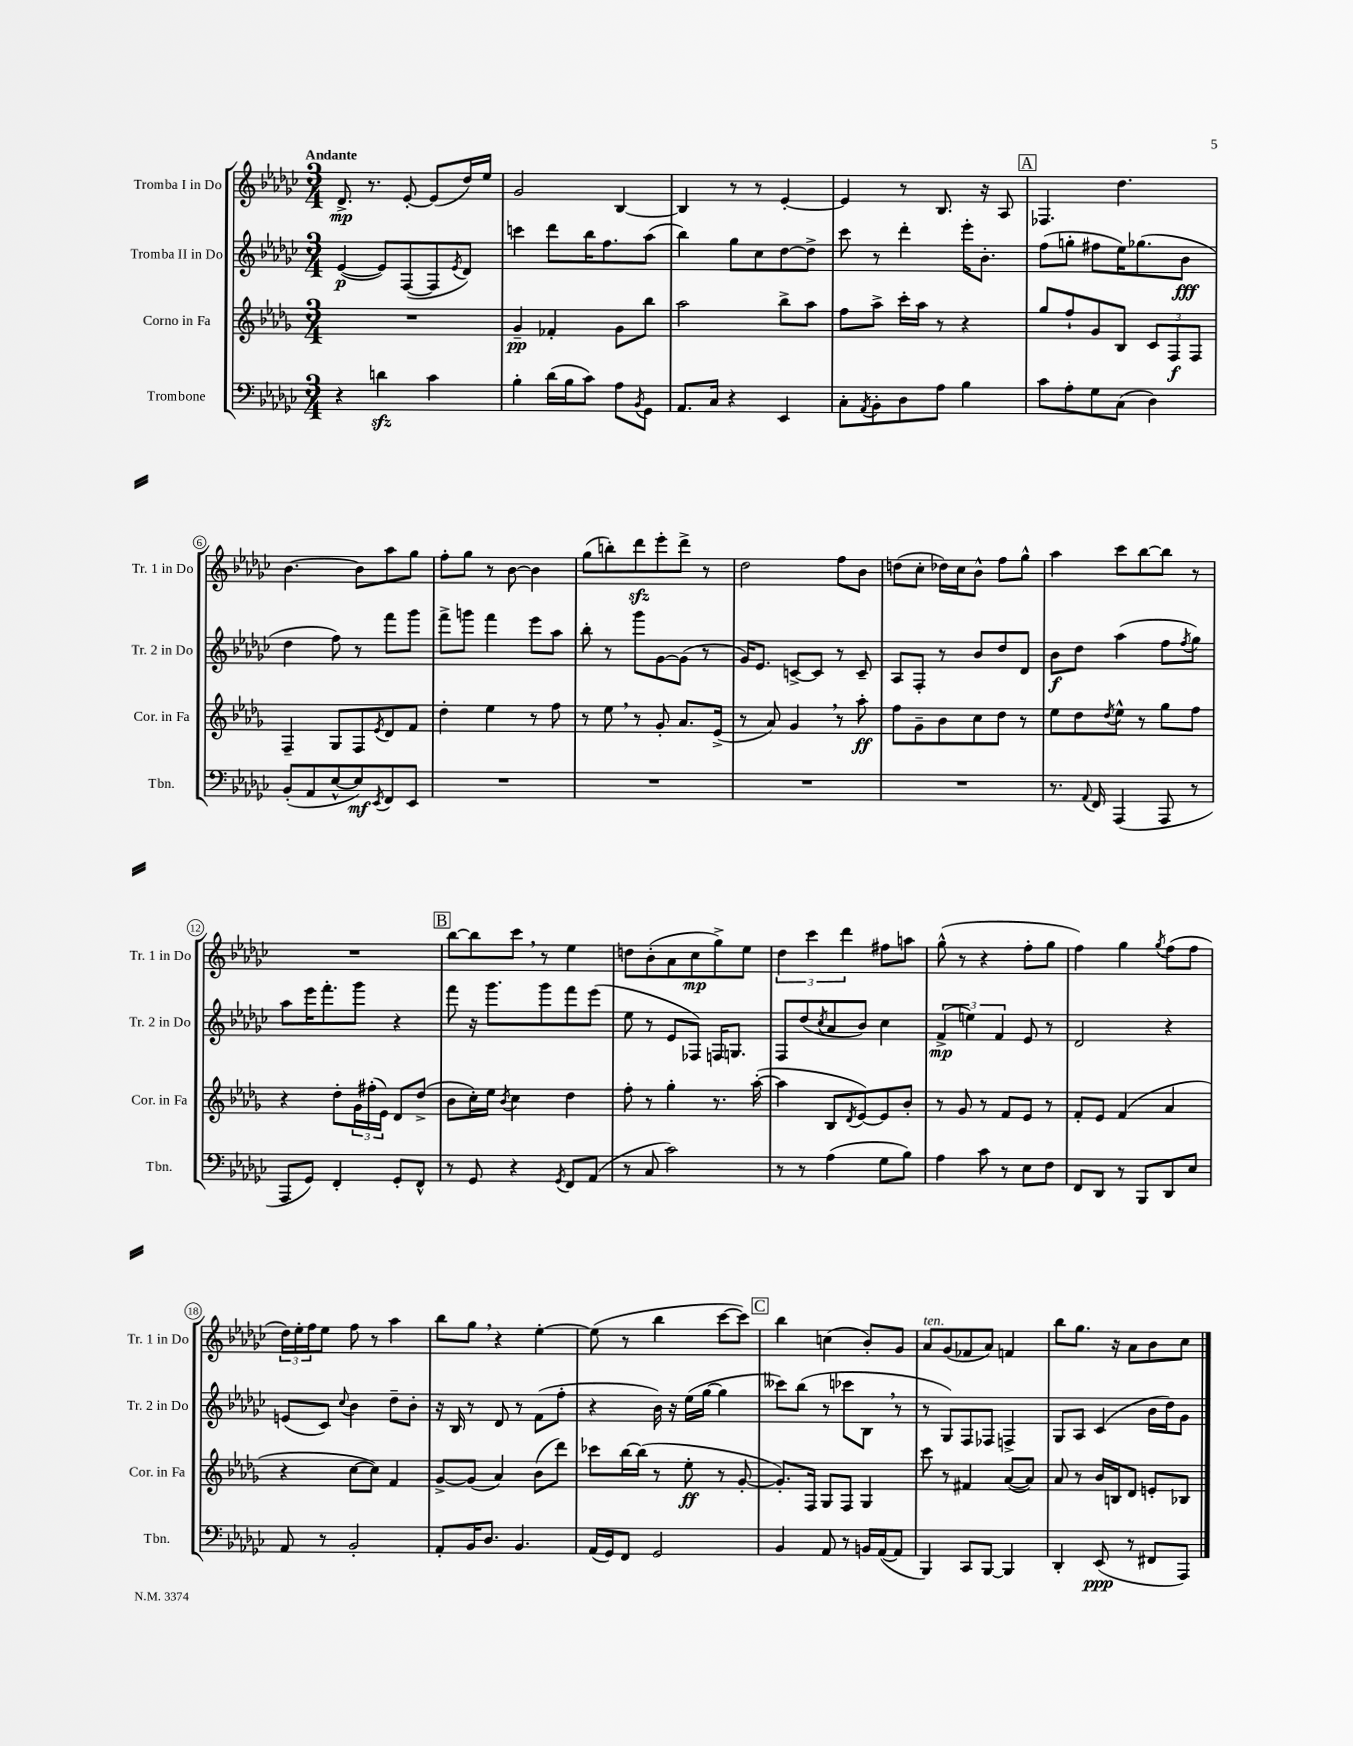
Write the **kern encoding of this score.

**kern	**dynam	**kern	**dynam	**kern	**dynam	**kern	**dynam
*part4	*part4	*part3	*part3	*part2	*part2	*part1	*part1
*staff4	*staff4	*staff3	*staff3	*staff2	*staff2	*staff1	*staff1
*I"Trombone	*	*I"Corno in Fa	*	*I"Tromba II in Do	*	*I"Tromba I in Do	*
*I'Tbn.	*	*I'Cor. in Fa	*	*I'Tr. 2 in Do	*	*I'Tr. 1 in Do	*
*clefF4	*	*clefG2	*	*clefG2	*	*clefG2	*
*k[b-e-a-d-g-c-]	*	*k[b-e-a-d-g-]	*	*k[b-e-a-d-g-c-]	*	*k[b-e-a-d-g-c-]	*
*M3/4	*	*M3/4	*	*M3/4	*	*M3/4	*
=1	=1	=1	=1	=1	=1	=1	=1
!	!	!	!	!	!	!LO:TX:a:B:t=Andante	!
4r	.	2.r	.	([4e-/	p	8.d-^/	mp
.	.	.	.	.	.	8.r	.
4dnzz\	.	.	.	8e-/L])	.	.	.
.	.	.	.	([8F/	.	[8e-'/	.
4c-\	.	.	.	8F/]	.	(8e-/L]	.
.	.	.	.	8qe-/	.	.	.
.	.	.	.	8d-/J)	.	16dd-/L)	.
.	.	.	.	.	.	16ee-/JJ	.
=2	=2	=2	=2	=2	=2	=2	=2
4B-'\	.	4g-~/	pp	4cccn\	.	2g-/	.
(16d-\LL	.	4f-X'/	.	8ddd-\L	.	.	.
16B-\J	.	.	.	.	.	.	.
8c-\J)	.	.	.	16bb-\K	.	.	.
.	.	.	.	8.ff\	.	.	.
8A-\L	.	8g-\L	.	.	.	[4B-/	.
8qBB-/	.	.	.	.	.	.	.
8GG-\J	.	8bb-\J	.	(8aa-\J	.	.	.
=3	=3	=3	=3	=3	=3	=3	=3
8.AA-/L	.	2aa-\	.	4bb-\)	.	4B-/]	.
16C-/Jk	.	.	.	.	.	.	.
4r	.	.	.	8gg-\L	.	8r	.
.	.	.	.	8cc-\	.	8r	.
4EE-/	.	8bb-^\L	.	[8dd-\	.	[4e-'/	.
.	.	8aa-\J	.	8dd-^\J]	.	.	.
=4	=4	=4	=4	=4	=4	=4	=4
8C-'\L	.	8ff\L	.	8ccc-\	.	4e-/]	.
8qAA-/	.	.	.	.	.	.	.
8BB-'\	.	8aa-^\J	.	8r	.	.	.
8D-\	.	16ccc'\LL	.	4ddd-'\	.	8r	.
.	.	16aa-\JJ	.	.	.	.	.
8A-\J	.	8r	.	.	.	8.B-/	.
4B-\	.	4r	.	16eee-'\KL	.	.	.
.	.	.	.	8.b-'\J	.	16r	.
.	.	.	.	.	.	8A-/	.
!!LO:REH:place=s1:t=A
=5	=5	=5	=5	=5	=5	=5	=5
8c-\L	.	8gg-/L	.	(8ff\L	.	4.F-X/	.
8A-'\	.	8ff`/	.	8ggn'\J	.	.	.
8G-\	.	8g-/	.	8ff#X\L	.	.	.
(8C-\J	.	8B-/J	.	16ee-\K)	.	4.dd-\	.
.	.	.	.	(8.gg-X\	.	.	.
4D-\)	.	12c/L	.	.	.	.	.
.	.	12F/	f	.	.	.	.
.	.	.	.	8b-\J	fff	.	.
.	.	12F/J	.	.	.	.	.
!!LO:LB:g=z
=6	=6	=6	=6	=6	=6	=6	=6
(8BB-'/L	.	4F~/	.	4dd-\	.	[4.b-\	.
8AA-/	.	.	.	.	.	.	.
[8E-^^/	.	8G-/L	.	8ff\)	.	.	.
8E-/])	mf	8F/	.	8r	.	8b-\L]	.
8qEE-/	.	8qe-/	.	.	.	.	.
8FF/	.	8d-/	.	8fff\L	.	8aa-\	.
8EE-/J	.	8f/J	.	8ggg-\J	.	8gg-\J	.
=7	=7	=7	=7	=7	=7	=7	=7
2.r	.	4dd-'\	.	8fff^\L	.	8ff'\L	.
.	.	.	.	8gggn\J	.	8gg-\J	.
.	.	4ee-\	.	4fff\	.	8r	.
.	.	.	.	.	.	[8b-\	.
.	.	8r	.	8eee-\L	.	4b-\]	.
.	.	8ff\	.	8aa-\J	.	.	.
=8	=8	=8	=8	=8	=8	=8	=8
2.r	.	8r	.	8bb-'\	.	(8gg-\L	.
.	.	8ee-,\	.	8r	.	8bbn'\)	.
.	.	8r	.	8ggg-\L	.	8ddd-zz\	.
.	.	8g-'/	.	[8g-\	.	8eee-'\	.
.	.	8.a-/L	.	(8g-\J]	.	8ddd-^\J	.
.	.	.	.	8r	.	8r	.
.	.	(16e-^/Jk	.	.	.	.	.
=9	=9	=9	=9	=9	=9	=9	=9
2.r	.	8r	.	16g-/KL)	.	2dd-\	.
.	.	.	.	8.e-/J	.	.	.
.	.	8a-/)	.	.	.	.	.
.	.	4g-,/	.	[8cn^/L	.	.	.
.	.	.	.	8c/J]	.	.	.
.	.	8r	.	8r	.	8ff\L	.
.	.	8aa-'\	ff	8c~/	.	8b-\J	.
=10	=10	=10	=10	=10	=10	=10	=10
2.r	.	8ff\L	.	8A-/L	.	(8ddn\L	.
.	.	8g-~\	.	8F'/J	.	8cc-'\J	.
.	.	8b-\	.	8r	.	16dd-X\LL)	.
.	.	.	.	.	.	16cc-\J	.
.	.	8cc\	.	8b-/L	.	8b-^^\J	.
.	.	8dd-\J	.	8dd-/	.	8ff\L	.
.	.	8r	.	8d-/J	.	8gg-^^\J	.
=11	=11	=11	=11	=11	=11	=11	=11
8.r	.	8ee-\L	.	8b-\L	f	4aa-\	.
.	.	8dd-\	.	8dd-\J	.	.	.
8qqAA-/	.	.	.	.	.	.	.
16FF/	.	.	.	.	.	.	.
.	.	8qdd-/	.	.	.	.	.
(4AAA-/	.	8ee-^^\J	.	(4aa-\	.	8ccc-\L	.
.	.	8r	.	.	.	[8bb-\	.
8AAA-/	.	8gg-\L	.	8ff\L	.	8bb-\J]	.
.	.	.	.	8qff/	.	.	.
8r	.	8ff\J	.	8gg-\J)	.	8r	.
!!LO:LB:g=z
=12	=12	=12	=12	=12	=12	=12	=12
8AAA-/L	.	4r	.	8aa-\L	.	2.r	.
8GG-/J)	.	.	.	16eee-\K	.	.	.
.	.	.	.	8.fff'\	.	.	.
4FF'/	.	8dd-'\L	.	.	.	.	.
.	.	24g-\L	.	8ggg-\J	.	.	.
.	.	(24ff#X'\	.	.	.	.	.
.	.	24e-\JJ)	.	.	.	.	.
8GG-'/L	.	8d-/L	.	4r	.	.	.
8FF^^/J	.	(8dd-^/J	.	.	.	.	.
!!LO:REH:place=s1:t=B
=13	=13	=13	=13	=13	=13	=13	=13
8r	.	8b-\L	.	8fff\	.	[8bb-\L	.
8GG-/	.	16cc'\L)	.	16r	.	8bb-\]	.
.	.	16ee-\JJ	.	8.ggg-\L	.	.	.
.	.	8qb-/	.	.	.	.	.
4r	.	4cc\	.	.	.	8ccc-,\J	.
.	.	.	.	8ggg-\	.	8r	.
8qGG-/	.	.	.	.	.	.	.
8FF/L	.	4dd-\	.	8fff\	.	4ee-\	.
(8AA-/J	.	.	.	(8eee-\J	.	.	.
=14	=14	=14	=14	=14	=14	=14	=14
8r	.	8ff'\	.	8ee-\	.	8ddn\L	.
8C-/	.	8r	.	8r	.	(8b-'\	.
2c-\)	.	4gg-'\	.	8e-/L	.	8a-\	.
.	.	.	.	8F-X/J)	.	8cc-\	mp
.	.	8.r	.	16Fn/KL	.	8gg-^\)	.
.	.	.	.	8.Gn/J	.	.	.
.	.	.	.	.	.	8ee-\J	.
.	.	([16aa-'\	.	.	.	.	.
=15	=15	=15	=15	=15	=15	=15	=15
8r	.	4aa-\]	.	8F/L	.	6dd-\	.
8r	.	.	.	(8dd-/	.	.	.
.	.	.	.	.	.	6ccc-\	.
.	.	.	.	8qcc-/	.	.	.
(4A-\	.	8B-/L	.	8a-/	.	.	.
.	.	.	.	.	.	6ddd-\	.
.	.	8qd-/	.	.	.	.	.
.	.	[8e-/)	.	8b-/J)	.	.	.
8G-\L	.	8e-/]	.	4cc-\	.	8ff#X\L	.
8B-\J)	.	8b-'/J	.	.	.	8aan\J	.
=16	=16	=16	=16	=16	=16	=16	=16
4A-\	.	8r	.	(6f^/	mp	(8gg-^^\	.
.	.	8g-/	.	.	.	8r	.
.	.	.	.	6een\)	.	.	.
8c-\	.	8r	.	.	.	4r	.
.	.	.	.	6f/	.	.	.
8r	.	8f/L	.	.	.	.	.
8E-\L	.	8e-/J	.	8e-/	.	8ff'\L	.
8F\J	.	8r	.	8r	.	8gg-\J	.
=17	=17	=17	=17	=17	=17	=17	=17
8FF/L	.	8f'/L	.	2d-/	.	4ff\)	.
8DD-/J	.	8e-/J	.	.	.	.	.
8r	.	(4f/	.	.	.	4gg-\	.
8BBB-/L	.	.	.	.	.	.	.
.	.	.	.	.	.	8qgg-/	.
8DD-/	.	4a-/	.	4r	.	(8ff\L	.
8E-/J	.	.	.	.	.	8ff\J	.
!!LO:LB:g=z
=18	=18	=18	=18	=18	=18	=18	=18
8AA-/	.	4r	.	(8en/L	.	24dd-\LL)	.
.	.	.	.	.	.	24ee-'\	.
.	.	.	.	.	.	24ff\J	.
8r	.	.	.	8c-/J)	.	8ee-\J	.
.	.	.	.	8qqcc-/	.	.	.
2BB-'/	.	[8cc\L	.	4b-\	.	8ff\	.
.	.	8cc\J])	.	.	.	8r	.
.	.	4f/	.	8dd-~\L	.	4aa-\	.
.	.	.	.	8b-'\J	.	.	.
=19	=19	=19	=19	=19	=19	=19	=19
8AA-'/L	.	[8g-^/L	.	16r	.	8bb-\L	.
.	.	.	.	16B-/	.	.	.
16BB-/K	.	(8g-/J]	.	8r	.	8gg-,\J	.
8.D-/J	.	.	.	.	.	.	.
.	.	4a-/)	.	8d-/	.	4r	.
4.BB-/	.	.	.	8r	.	.	.
.	.	(8b-\L	.	(8f\L	.	[4ee-'\	.
.	.	8ddd-\J)	.	8ff'\J	.	.	.
=20	=20	=20	=20	=20	=20	=20	=20
(16AA-/LL	.	8ccc-X\L	.	4r	.	(8ee-\]	.
16GG-/J)	.	.	.	.	.	.	.
8FF/J	.	[16bb-\L	.	.	.	8r	.
.	.	(16bb-\JJ]	.	.	.	.	.
2GG-/	.	8r	.	16b-\)	.	4bb-\	.
.	.	.	.	16r	.	.	.
.	.	8ee-'\	ff	(16ee-\LL	.	.	.
.	.	.	.	[16gg-\JJ	.	.	.
.	.	8r	.	4gg-\]	.	[8ccc-\L	.
.	.	[8g-'/	.	.	.	8ccc-\J])	.
!!LO:REH:place=s1:t=C
=21	=21	=21	=21	=21	=21	=21	=21
4BB-/	.	8.g-'/L])	.	8ccc--X\L)	.	4bb-\	.
.	.	.	.	(8bb-\J	.	.	.
.	.	16F/Jk	.	.	.	.	.
8AA-/	.	8G-/L	.	8r	.	(4ccn\	.
8r	.	8F/J	.	8ccc-X\L	.	.	.
16BBn/LL	.	4G-/	.	8B-,\J	.	8b-'/L)	.
([16AA-/J	.	.	.	.	.	.	.
8AA-/J]	.	.	.	8r	.	8g-/J	.
=22	=22	=22	=22	=22	=22	=22	=22
!	!	!	!	!	!	!LO:TX:a:i:t=ten.	!
4BBB-/)	.	8ccc\	.	8r	.	8a-/L	.
.	.	8r	.	8G-/L)	.	(8g-/	.
8CC-/L	.	4f#X/	.	8F/	.	8f-X/	.
[8BBB-/J	.	.	.	8F-X/J	.	8a-/J)	.
4BBB-/]	.	([8a-/L	.	4Fn^/	.	4fn/	.
.	.	8a-/J])	.	.	.	.	.
=23	=23	=23	=23	=23	=23	=23	=23
4DD-'/	.	8a-/	.	8G-/L	.	8bb-\L	.
.	.	8r	.	8A-/J	.	8.gg-\J	.
(8EE-/	ppp	16b-/LL	.	(4c-/	.	.	.
.	.	16Bn/J	.	.	.	16r	.
8r	.	8d-/J	.	.	.	8a-\L	.
8FF#X/L	.	8en'/L	.	16b-\LL	.	8b-\	.
.	.	.	.	16dd-\J)	.	.	.
8AAA-/J)	.	8B-X/J	.	8g-\J	.	8cc-\J	.
==	==	==	==	==	==	==	==
*-	*-	*-	*-	*-	*-	*-	*-
